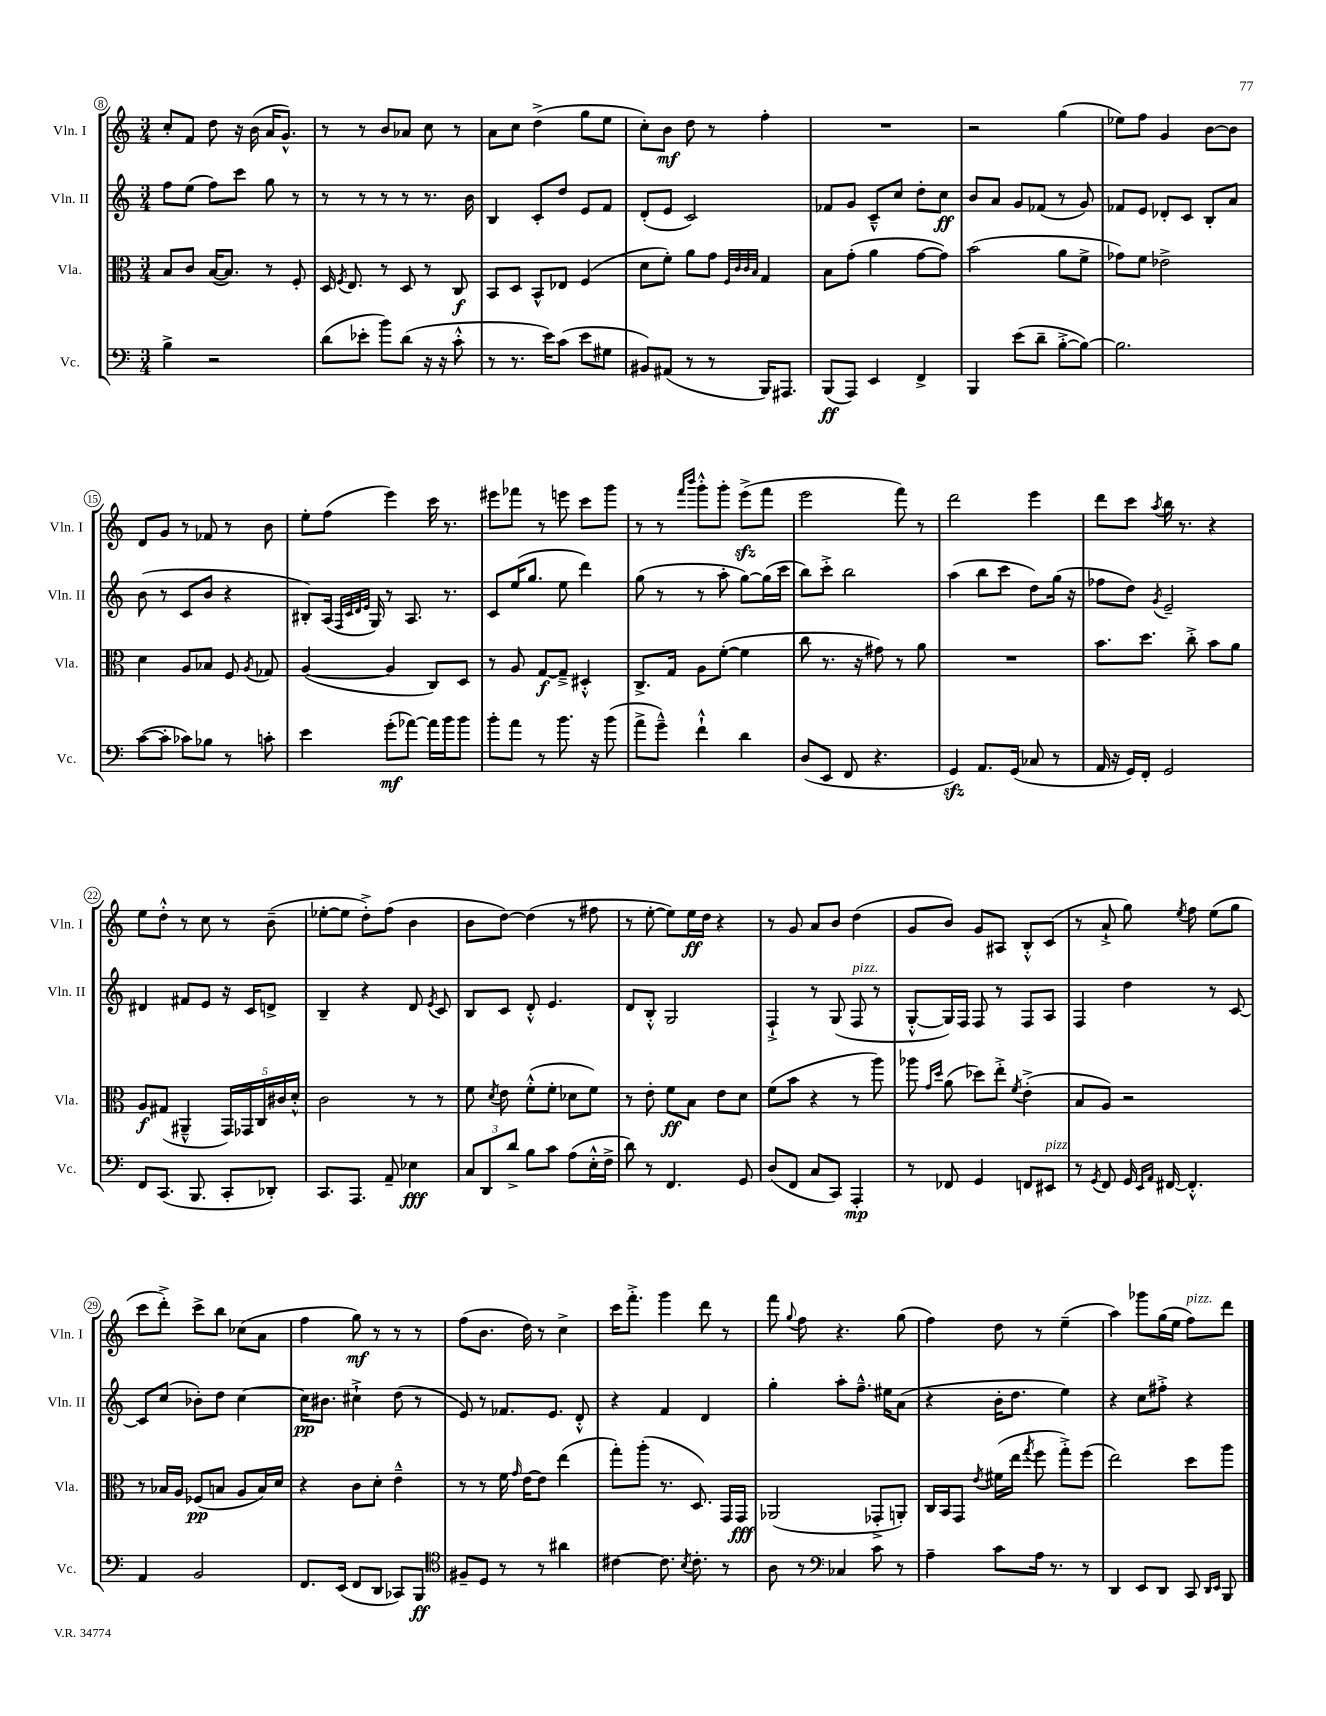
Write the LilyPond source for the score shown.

<<
\new StaffGroup <<
\new Staff = "s0" \with { instrumentName = "Vln. I" shortInstrumentName = "Vln. I" } {
    \clef treble \key c \major \numericTimeSignature \time 3/4
    \autoBeamOff c''8[-. f'8] d''8 r16 b'16( a'16[ g'8.]-^) |
    r8 r8 b'8[ aes'8] c''8 r8 |
    a'8[ c''8] d''4->( g''8[ e''8] |
    c''8[-.) b'8]\mf d''8 r8 f''4-. |
    R2. |
    r2 g''4( |
    ees''8[) f''8] g'4 b'8[~ b'8] |
    d'8[ g'8] r8 fes'8 r8 b'8 |
    e''8[-. f''8]( e'''4) c'''16 r8. |
    eis'''8[ fes'''8] r8 e'''8 c'''8[ g'''8] |
    r8 r8 \grace { f'''16[ b'''16] } g'''8[-.-^ g'''8]-. e'''8[->\sfz( f'''8] |
    e'''2 f'''8) r8 |
    d'''2 e'''4 |
    d'''8[ c'''8] \acciaccatura { a''8 } b''16 r8. r4 |
    e''8[ d''8]-.-^ r8 c''8 r8 b'8--( |
    ees''8[~-. ees''8] d''8[-.->) f''8]( b'4 |
    b'8[ d''8]~) d''4( r8 fis''8 |
    r8 e''8~-. e''8[) e''16\ff d''16] r4 |
    r8 g'8 a'8[ b'8] d''4( |
    g'8[ b'8]) g'8[ ais8] b8[-.-^ c'8]( |
    r8 a'8-!-> g''8) \acciaccatura { e''8 } f''8 e''8[( g''8] |
    c'''8[ d'''8]-.->) c'''8[-> b''8] ces''8[( a'8] |
    f''4 g''8\mf) r8 r8 r8 |
    f''8[( b'8.] d''16) r8 c''4-> |
    c'''16[ f'''8.]-.-> g'''4 d'''8 r8 |
    f'''8 \appoggiatura { g''8 } f''8 r4. g''8( |
    f''4) d''8 r8 e''4--( |
    a''4) ges'''8[ g''16( e''16] f''8[^\markup { \italic "pizz." }) d'''8] \bar "|." |
}
\new Staff = "s1" \with { instrumentName = "Vln. II" shortInstrumentName = "Vln. II" } {
    \clef treble \key c \major \numericTimeSignature \time 3/4
    \autoBeamOff f''8[ e''8]( f''8[) c'''8] g''8 r8 |
    r8 r8 r8 r8 r8. b'16 |
    b4 c'8[-. d''8] e'8[ f'8] |
    d'8[-.( e'8] c'2) |
    fes'8[ g'8] c'8[---^ c''8] d''8[-. c''8]\ff |
    b'8[ a'8] g'8[ fes'8]( r8 g'8) |
    fes'8[ e'8] des'8[-. c'8] b8[-. a'8] |
    b'8( r8 c'8[ b'8] r4 |
    bis8[-.) a16]( \grace { f32[ c'32 d'32 e'32] } g16) r8 a8. r8. |
    c'8[ e''16( g''8.] e''8 d'''4) |
    g''8( r8 r8 a''8-. g''8[~) g''16( c'''16] |
    b''8[) c'''8]-.-> b''2 |
    a''4( b''8[ c'''8] d''8[) g''16]( r16 |
    fes''8[ d''8]) \acciaccatura { g'8 } e'2-- |
    dis'4 fis'8[ e'8] r16 c'16[ d'8]-> |
    b4-- r4 d'8 \acciaccatura { e'8 } c'8 |
    b8[ c'8] d'8-.-^ e'4. |
    d'8[ b8]-.-^ g2 |
    f4-!-> r8 g8( f8^\markup { \italic "pizz." } r8 |
    g8[~-.-^ g16) f16] f8 r8 f8[ a8] |
    f4 d''4 r8 c'8~ |
    c'8[ c''8]( bes'8[-.) d''8] c''4~ |
    c''16[\pp bis'8.] cis''4-!-> d''8( r8 |
    e'8) r8 fes'8.[ e'8.] d'8-.-^ |
    r4 f'4 d'4 |
    g''4-. a''8[-. f''8.]---^ eis''16[ a'8]( |
    r4 b'16[-. d''8.] e''4) |
    r4 c''8[ fis''8]-.-> r4 \bar "|." |
}
\new Staff = "s2" \with { instrumentName = "Vla." shortInstrumentName = "Vla." } {
    \clef alto \key c \major \numericTimeSignature \time 3/4
    \autoBeamOff b8[ c'8] b16[~( b8.]) r8 f8-. |
    d16 \acciaccatura { f8 } e8. r8 d8 r8 c8\f |
    b,8[ d8] b,8[-^ ees8] f4( |
    d'8[ f'8]-.) a'8[ g'8] \grace { f32[ c'32 c'32 b32] } g4 |
    b8[ g'8]-.( a'4 g'8[~ g'8]) |
    b'2( a'8[ f'8]-> |
    ges'8[) f'8] ees'2-> |
    d'4 a8[ bes8] f8 \acciaccatura { a8 } ges8 |
    a4~( a4 c8[) d8] |
    r8 a8 g8[~\f g8]---> dis4-.-^ |
    c8.[-> g16] a8[ f'8]~-.( f'4 |
    c''8 r8. r16 gis'8) r8 a'8 |
    R2. |
    b'8.[ d''8.] c''8-.-> b'8[ a'8] |
    a8[\f gis8]( ais,4---^ \tuplet 5/4 { g,16[) ges,16 c16 cis'16 d'16]-.-^ } |
    c'2 r8 r8 |
    f'8 \acciaccatura { d'8 } e'8 f'8[-.-^( f'8]-. des'8[ f'8]) |
    r8 e'8-. f'8[\ff b8] e'8[ d'8] |
    f'8[( b'8] r4 r8 a''8) |
    aes''8 \grace { g'16[ d''16] } a'8( des''8[) e''8]-.-> \acciaccatura { f'8 } e'4-.->( |
    b8[ a8]) r2 |
    r8 bes16[ a16] fes8[\pp( b8] a8[ b16) d'16] |
    r4 c'8[ d'8]-. e'4---^ |
    r8 r8 f'16 \grace { g'16 } e'16[~ e'8] e''4( |
    g''8[-.) a''8]-.( r8. d8.) g,16[ g,16]\fff |
    aes,2( ges,8[-.-> a,8]-.) |
    c16[ b,16 g,8] \acciaccatura { e'8 } fis'16[( e''16] \acciaccatura { g''8 } f''8 g''8[-.->) f''8]( |
    e''2) d''8[ a''8] \bar "|." |
}
\new Staff = "s3" \with { instrumentName = "Vc." shortInstrumentName = "Vc." } {
    \clef bass \key c \major \numericTimeSignature \time 3/4
    \autoBeamOff b4-> r2 |
    d'8[( ees'8]-. b'8[) d'8]( r16 r16 c'8-.-^ |
    r8 r8. e'16[) c'8]( e'8[ gis8] |
    bis,8[) ais,8]( r8 r8 b,,16[) ais,,8.] |
    b,,8[\ff( a,,8]) e,4 f,4-> |
    b,,4 e'8[( d'8]-- b8[~-.-> b8]~) |
    b2. |
    c'8[~( c'8]-. ces'8[) bes8] r8 c'8-. |
    e'4 g'8[-.\mf( aes'8]~) aes'16[ b'16 b'8] |
    b'8[-. a'8] r8 b'8. r16 b'8( |
    a'8[-> g'8]---^) f'4-!-^ d'4 |
    d8[( e,8] f,8 r4. |
    g,4\sfz) a,8.[ g,16]( ces8 r8 |
    a,16 r16 g,16[) f,16]-. g,2 |
    f,8[ c,8.]( b,,8. c,8[-. des,8]-.) |
    c,8.[ a,,8.] a,8-- ees4\fff |
    \tuplet 3/2 { c8[ d,8 d'8]-> } b8[ c'8] a8[( e16-.-^ f16]-> |
    d'8) r8 f,4. g,8 |
    d8[( f,8] c8[ c,8]) a,,4-.\mp |
    r8 fes,8 g,4 f,8[ eis,8]^\markup { \italic "pizz." } |
    r8 \acciaccatura { g,8 } f,8 g,16 \grace { e,16[ a,16] } fis,16~ fis,4.-.-^ |
    a,4 b,2 |
    f,8.[ e,16]( f,8[ d,8] ces,8[) b,,8]\ff |
    \clef tenor fis8[-- d8] r8 r8 ais'4 |
    cis'4~ cis'8. \acciaccatura { b8 } cis'8.-. r8 |
    a8 r8 \clef bass ces4 c'8 r8 |
    a4-- c'8[ a16] r8. r8 |
    d,4 e,8[ d,8] c,8 \grace { d,16[ e,16] } b,,8 \bar "|." |
}
>>
>>
\layout { \context { \Score currentBarNumber = #8 \override BarNumber.stencil = #(make-stencil-circler 0.1 0.3 ly:text-interface::print) } }
